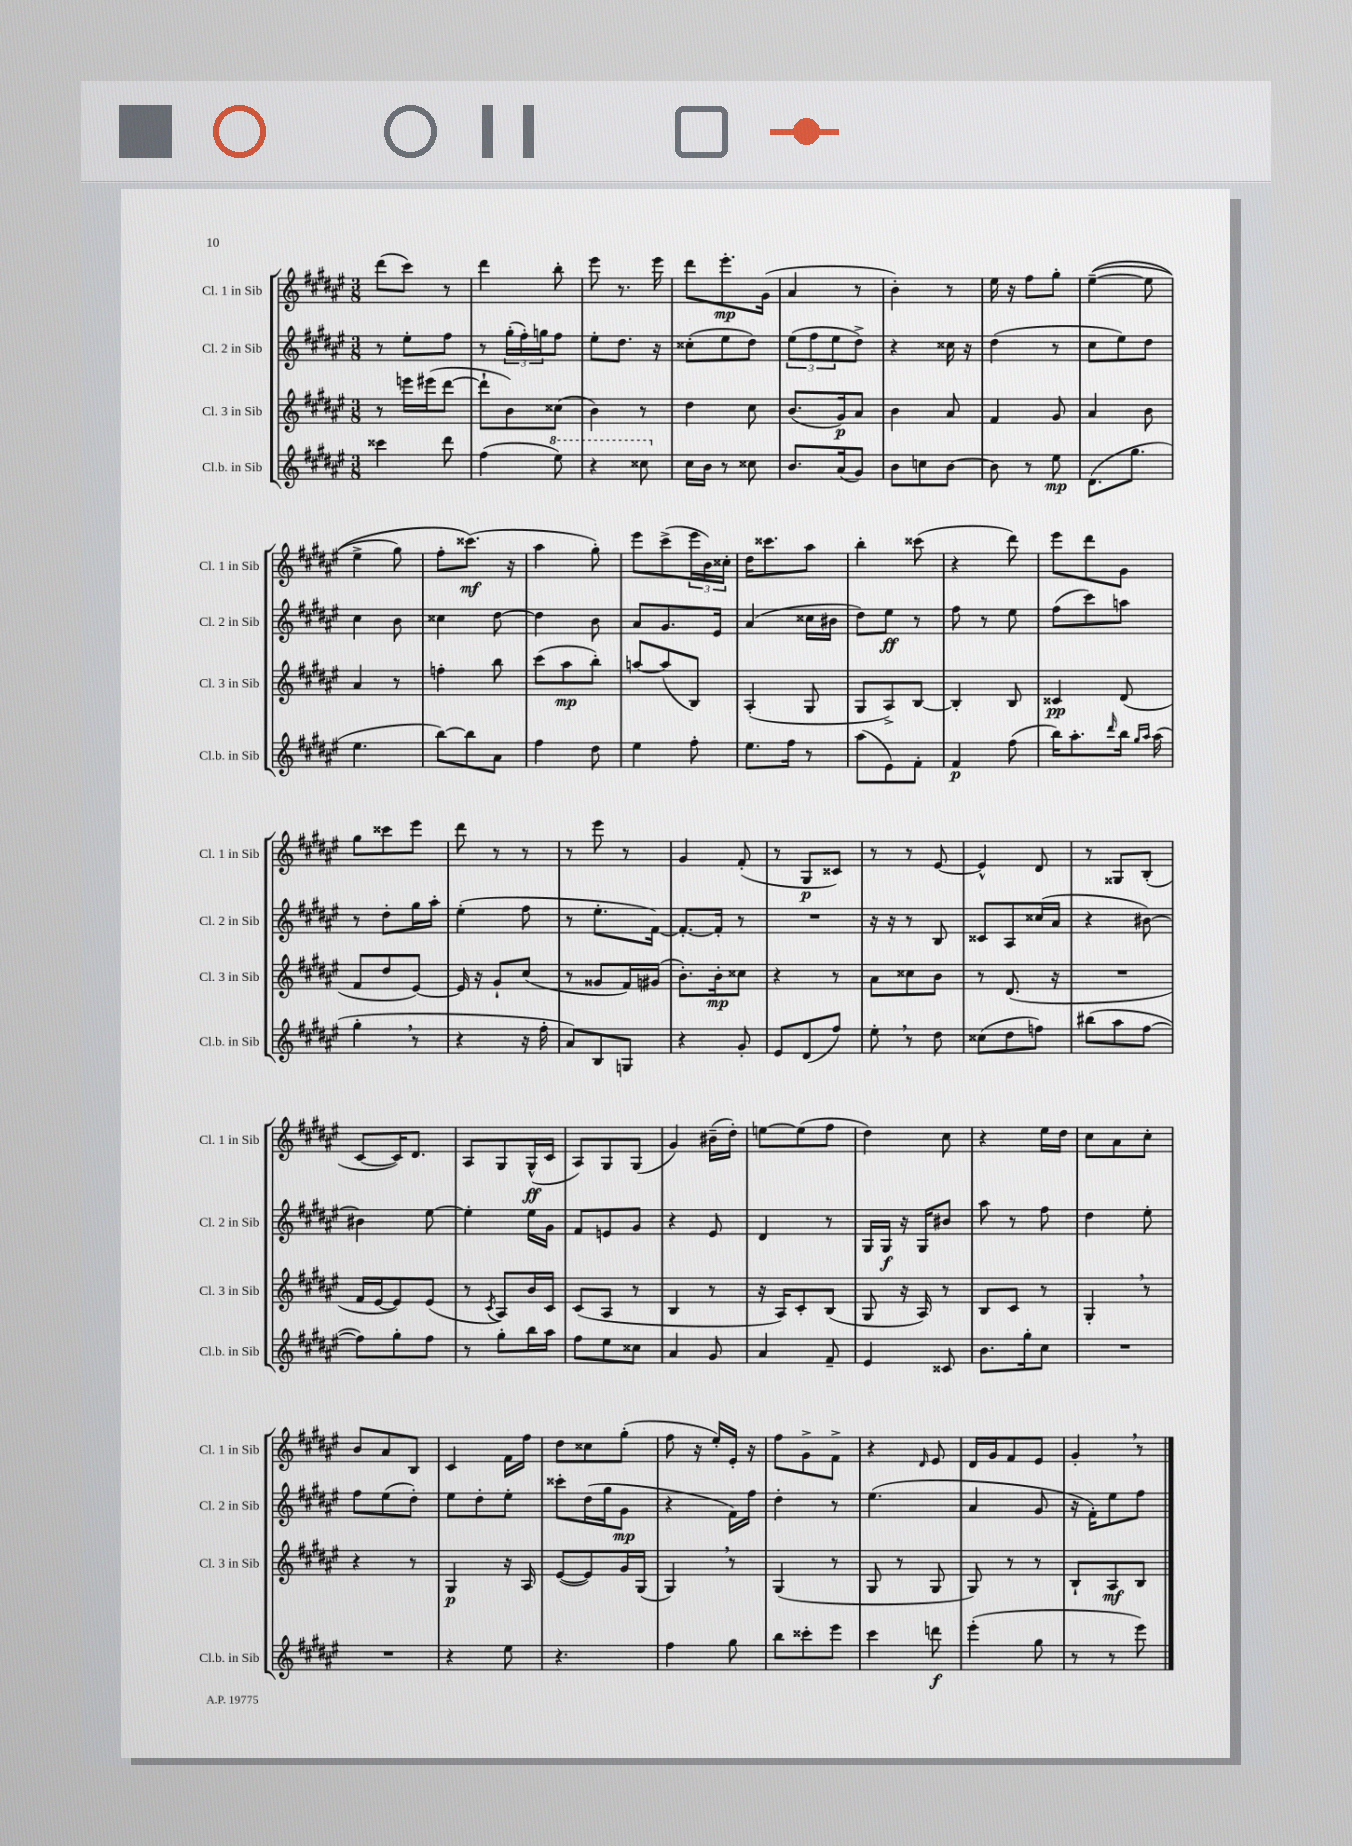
<<
\new StaffGroup <<
\new Staff = "s0" \with { instrumentName = "Cl. 1 in Sib" shortInstrumentName = "Cl. 1 in Sib" } {
    \clef treble \key fis \major \numericTimeSignature \time 3/8
    dis'''8( cis'''8) r8 |
    dis'''4 b''8-. |
    eis'''8 r8. eis'''16 |
    dis'''8 eis'''8.-.\mp gis'16( |
    ais'4 r8 |
    b'4-.) r8 |
    eis''16 r16 fis''8 gis''8-. |
    eis''4~--(\( eis''8 |
    eis''4-> gis''8) |
    fis''8-. cisis'''8.\mf(\) r16 |
    ais''4 gis''8-.) |
    eis'''8 cis'''8->( \tuplet 3/2 { eis'''16 b'16) cisis''16-. } |
    dis''16 cisis'''8. ais''8 |
    b''4-. cisis'''8( |
    r4 dis'''8) |
    eis'''8 dis'''8 gis'8 |
    gis''8 cisis'''8 eis'''8 |
    dis'''8 r8 r8 |
    r8 eis'''8 r8 |
    gis'4 fis'8-.( |
    r8 gis8\p cisis'8) |
    r8 r8 eis'8~ |
    eis'4-^ dis'8 |
    r8 gisis8 b8-.( |
    cis'8~ cis'16) dis'8. |
    ais8 gis8 gis16-^\ff( cis'16 |
    ais8) gis8 gis8( |
    gis'4) bis'16--( dis''16-.) |
    e''8~ e''8( fis''8 |
    dis''4) cis''8 |
    r4 eis''16 dis''16 |
    cis''8 ais'8 cis''8-. |
    b'8 ais'8 b8 |
    cis'4 fis'16 fis''16 |
    dis''8 cisis''8 gis''8-.( |
    fis''8 r16 eis''16-.) eis'16-. r16 |
    fis''8 gis'8-> fis'8-> |
    r4 \grace { dis'16 } eis'8 |
    dis'16 gis'16 fis'8 eis'8 |
    gis'4-. \breathe r8 \bar "|." |
}
\new Staff = "s1" \with { instrumentName = "Cl. 2 in Sib" shortInstrumentName = "Cl. 2 in Sib" } {
    \clef treble \key fis \major \numericTimeSignature \time 3/8
    r8 eis''8-. fis''8 |
    r8 \tuplet 3/2 { gis''16-.( fis''16-.) g''16 } fis''8 |
    eis''8-. dis''8. r16 |
    cisis''8-.( eis''8 dis''8) |
    \tuplet 3/2 { eis''8( fis''8 eis''8 } dis''8->) |
    r4 cisis''16 r16 |
    dis''4( r8 |
    cis''8 eis''8) dis''8 |
    cis''4 b'8 |
    cisis''4 dis''8~ |
    dis''4 b'8 |
    ais'8 gis'8. eis'16 |
    ais'4( cisis''16 bis'16 |
    dis''8) eis''8\ff r8 |
    fis''8 r8 eis''8 |
    fis''8( cis'''8) a''8 |
    r8 dis''8-. gis''16 ais''16-. |
    eis''4-.( fis''8 |
    r8 eis''8.-. fis'16~) |
    fis'8.~-. fis'16-. r8 |
    R4. |
    r16 r16 r8 b8 |
    cisis'8 ais8 cisis''16( ais'16 |
    r4 bis'8~) |
    bis'4 eis''8~ |
    eis''4-. eis''16 gis'16 |
    fis'8 e'8 gis'8 |
    r4 eis'8 |
    dis'4 r8 |
    gis16 gis16\f r16 gis16 bis'8 |
    ais''8 r8 fis''8 |
    dis''4 eis''8-. |
    fis''8 eis''8( dis''8-.) |
    eis''8 dis''8-. eis''8-. |
    cisis'''8-. dis''16( gis''16 gis'8\mp |
    r4 fis'16) fis''16 |
    dis''4-. r8 |
    eis''4.( |
    ais'4 gis'8 |
    r16 fis'16-.) eis''8 fis''8 \bar "|." |
}
\new Staff = "s2" \with { instrumentName = "Cl. 3 in Sib" shortInstrumentName = "Cl. 3 in Sib" } {
    \clef treble \key fis \major \numericTimeSignature \time 3/8
    r8 e'''16 eis'''16( dis'''8~ |
    dis'''8-! b'8) cisis''8( |
    b'4) r8 |
    dis''4 cis''8 |
    b'8.( gis'16\p) ais'8 |
    b'4 ais'8 |
    fis'4 gis'8 |
    ais'4 b'8 |
    ais'4 r8 |
    f''4-. b''8 |
    cis'''8( ais''8\mp b''8-.) |
    a''8~ a''8( b8) |
    ais4-.( gis8 |
    gis8 ais8->) b8~ |
    b4-. b8 |
    cisis'4\pp dis'8( |
    fis'8 dis''8 eis'8~) |
    eis'16 r16 gis'8-! cis''8( |
    r8 gisis'8 fis'16) gis'16( |
    b'8.-.) b'16-.\mp cisis''8 |
    r4 r8 |
    ais'8 cisis''8 b'8 |
    r8 dis'8.( r16 |
    R4. |
    fis'16 eis'16~ eis'8) eis'8( |
    r8 \acciaccatura { cis'8 } ais8) b'16 cis'16 |
    cis'8( ais8 r8 |
    b4 r8 |
    r16 ais16) cis'8-. b8( |
    gis8 r16 ais16) r8 |
    b8 cis'8 r8 |
    gis4-. \breathe r8 |
    r4 r8 |
    gis4\p r16 ais16 |
    eis'8~( eis'8) gis'16 gis16( |
    gis4) \breathe r8 |
    gis4( r8 |
    gis8 r8 gis8 |
    gis8) r8 r8 |
    b8-! ais8\mf b8 \bar "|." |
}
\new Staff = "s3" \with { instrumentName = "Cl.b. in Sib" shortInstrumentName = "Cl.b. in Sib" } {
    \clef treble \key fis \major \numericTimeSignature \time 3/8
    cisis'''4 dis'''8 |
    fis''4( \ottava #1 eis'''8) |
    r4 cisis'''8 \ottava #0 |
    cis''16 b'16 r8 cisis''8 |
    b'8. ais'16( gis'8) |
    b'8 c''8 b'8~ |
    b'8 r8 eis''8\mp |
    dis'8.( gis''8. |
    eis''4. |
    b''8~) b''8 ais'8 |
    fis''4 dis''8 |
    eis''4 fis''8-. |
    eis''8. fis''16 r8 |
    ais''8( eis'8) fis'8-. |
    fis'4\p fis''8( |
    b''16) ais''8.-. \grace { dis'''16 } b''16 \grace { gis''16 ais''16 } ais''16( |
    gis''4-. \breathe r8 |
    r4 r16 fis''16-. |
    ais'8) b8 g8 |
    r4 gis'8-. |
    eis'8 dis'8( fis''8) |
    eis''8-. \breathe r8 dis''8 |
    cisis''8( dis''8 f''8) |
    bis''8( ais''8 fis''8~ |
    fis''8) gis''8-. fis''8 |
    r8 gis''8-. b''16 ais''16 |
    fis''8 eis''8 cisis''8 |
    ais'4 gis'8 |
    ais'4 fis'8-- |
    eis'4 cisis'8 |
    b'8. gis''16-. cis''8 |
    R4. |
    R4. |
    r4 eis''8 |
    r4. |
    fis''4 gis''8 |
    b''8 cisis'''8-. eis'''8 |
    cis'''4 d'''8\f |
    eis'''4-.( gis''8 |
    r8 r8 eis'''8) \bar "|." |
}
>>
>>
\layout { \context { \Score \remove "Bar_number_engraver" } }
